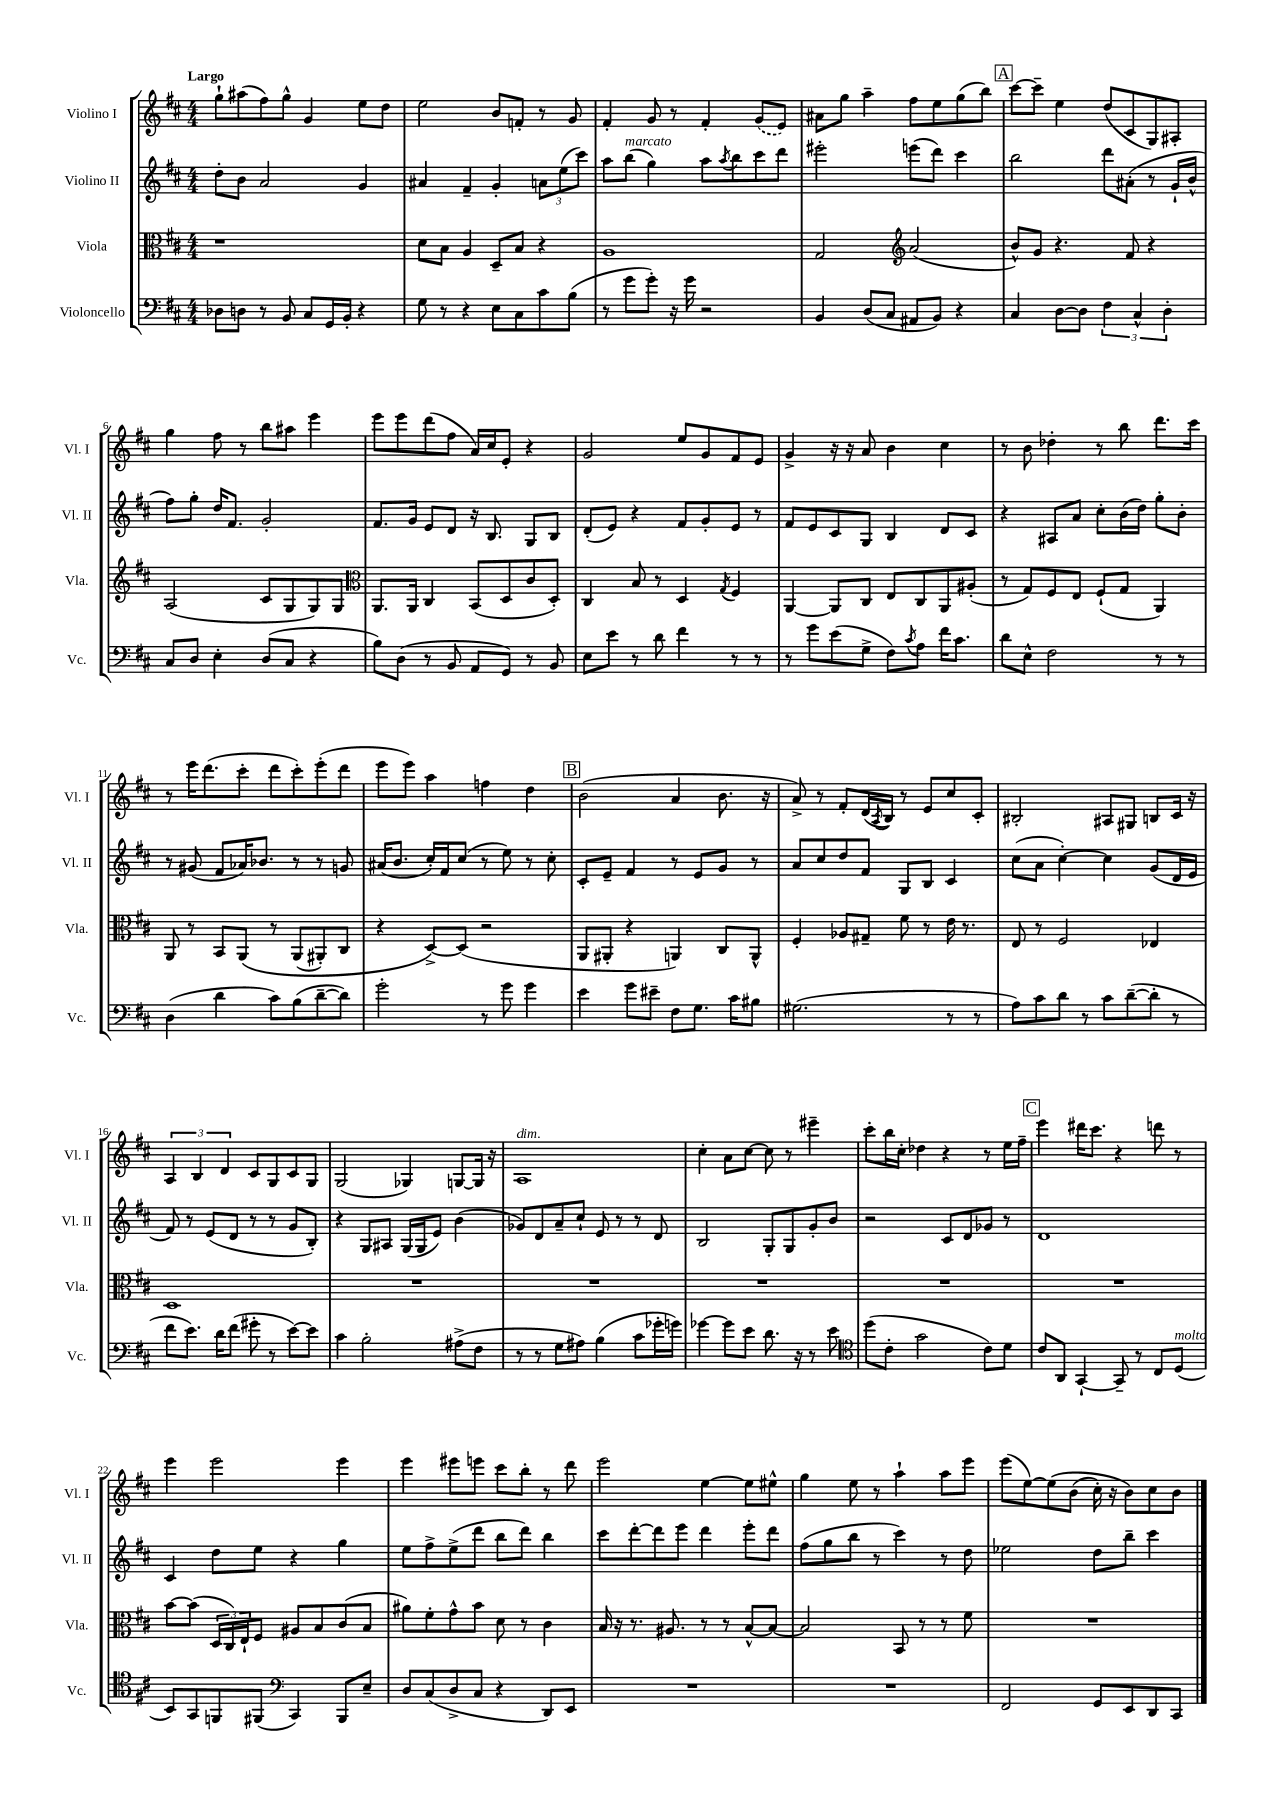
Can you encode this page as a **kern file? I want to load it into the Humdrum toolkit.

**kern	**kern	**kern	**kern
*staff4	*staff3	*staff2	*staff1
*clefF4	*clefC3	*clefG2	*clefG2
*k[f#c#]	*k[f#c#]	*k[f#c#]	*k[f#c#]
*M4/4	*M4/4	*M4/4	*M4/4
8D-	1r	8dd'	8gg`
8D	.	8b	(8aa#
8r	.	2a	8ff#)
8BB	.	.	8gg^^
8C#	.	.	4g
16GG	.	.	.
16BB'	.	.	.
4r	.	4g	8ee
.	.	.	8dd
=	=	=	=
8G	8d	4a#	2ee
8r	8B	.	.
4r	4A	4f#~	.
8E	8D~	4g'	8b
8C#	8B	.	8f'
8c#	4r	12a	8r
.	.	(12ee	.
(8B	.	.	8g
.	.	12ccc#)	.
=	=	=	=
8r	1A	8aa	4f#'
8g	.	(8bb	.
8g')	.	4gg)	8g
16r	.	.	8r
16g	.	.	.
2r	.	8aa	4f#'
.	.	8qaa	.
.	.	8bb	.
.	.	8ccc#	(8g
.	.	8ddd	8e)
=	=	=	=
4BB	2G	2eee#'	8a#
.	.	.	8gg
(8D	.	.	4aa~
8C#	.	.	.
*	*clefG2	*	*
8AA#	(2a	(8eee	8ff#
8BB)	.	8ddd)	8ee
4r	.	4ccc#	(8gg
.	.	.	8bb)
=	=	=	=
4C#	8b^^)	2bb	[8ccc#
.	8g	.	8ccc#~]
[8D	4.r	.	4ee
8D]	.	.	.
6F#	.	8ddd	(8dd
.	8f#	(8a#'	8c#
6C#^^	.	.	.
.	4r	8r	8G)
6D'	.	.	.
.	.	16g`	8A#'
.	.	16b^^	.
=	=	=	=
8C#	(2A	8ff#)	4gg
8D	.	8gg'	.
4E'	.	16dd	8ff#
.	.	8.f#	.
.	.	.	8r
(8D	8c#	2g'	8bb
8C#	8G	.	8aa#
4r	8G)	.	4eee
.	8G	.	.
=	=	=	=
*	*clefC3	*	*
8B)	8.AA	8.f#	8eee
(8D	.	.	8eee
.	16AA	16g	.
8r	4C#	8e	(8ddd
8BB	.	8d	8ff#
8AA	(8BB	16r	16a)
.	.	8.B	16cc#
8GG)	8D	.	8e'
8r	8c#	8G	4r
8BB	8D')	8B	.
=	=	=	=
8E	4C#	(8d'	2g
8e	.	8e)	.
8r	8B	4r	.
8d	8r	.	.
4f#	4D	8f#	8ee
.	.	8g'	8g
.	8qG	.	.
8r	4F#	8e	8f#
8r	.	8r	8e
=	=	=	=
8r	[4AA	8f#	4g^
8g	.	8e	.
(8e	8AA]	8c#	16r
.	.	.	16r
8G^	8C#	8G	8a
8F#)	8E	4B	4b
8qc#	.	.	.
8A	8C#	.	.
16f#	8AA	8d	4cc#
8.c#	.	.	.
.	(8A#'	8c#	.
=	=	=	=
8d	8r	4r	8r
8E^^	8G)	.	8b
2F#	8F#	8A#	4dd-'
.	8E	8a	.
.	(8F#`	8cc#'	8r
.	8G	(16b	8bb
.	.	16dd)	.
8r	4AA)	8gg'	8.ddd
8r	.	8b'	.
.	.	.	16ccc#
=	=	=	=
(4D	8AA	8r	8r
.	8r	(8g#	16eee
.	.	.	(8.ddd
4d	8BB	8f#	.
.	&(8AA	16a-)	8ccc#'
.	.	8.b-	.
8c#)	8r	.	8ddd
(8B	(8AA	8r	8ccc#')
[8d~	8AA#')	8r	(8eee'
8d])	8C#	8g	8ddd
=	=	=	=
2g'	4r	(16a#	8eee
.	.	8.b	.
.	.	.	8eee)
.	[8D^&)	16cc#')	4aa
.	.	16f#	.
.	(8D]	(8cc#	.
8r	2r	8r	4ff
8g	.	8ee)	.
4g	.	8r	4dd
.	.	8cc#'	.
=	=	=	=
4e	8AA	8c#'	(2b
.	8AA#'	8e~	.
8g	4r	4f#	.
8e#~	.	.	.
8F#	4AA)	8r	4a
8.G	.	8e	.
.	8C#	8g	8.b
16c#	.	.	.
8B#	8AA^^	8r	.
.	.	.	16r
=	=	=	=
(2.G#	4F#'	8a	8a^)
.	.	8cc#	8r
.	8A-	8dd	8f#'
.	8G#~	8f#	(16d
.	.	.	8qA
.	.	.	16B)
.	8f#	8G	8r
.	8r	8B	8e
8r	16e	4c#	8cc#
.	8.r	.	.
8r	.	.	8c#'
=	=	=	=
8A)	8E	(8cc#	2B#'
8c#	8r	8a	.
8d	2F#	[4cc#')	.
8r	.	.	.
8c#	.	4cc#]	8A#
([8d~	.	.	8G#
8d']	4E-	(8g	8B
8r	.	16d	16c#
.	.	16e	16r
=	=	=	=
8f#	1D	8f#)	6A
8.e)	.	8r	.
.	.	.	6B
.	.	(8e	.
16d	.	.	.
.	.	.	6d
(8f#	.	8d	.
8g#'	.	8r	8c#
8r	.	8r	8G
[8e)	.	8g	8c#
8e]	.	8B')	8G
=	=	=	=
4c#	1r	4r	(2G
2B'	.	8G	.
.	.	8A#	.
.	.	(16G	4G-)
.	.	16G	.
.	.	8e)	.
(8A#^	.	(4b	[8G
8F#	.	.	16G]
.	.	.	16r
=	=	=	=
8r	1r	8g-)	1A
8r	.	8d	.
8G	.	8a~	.
8A#)	.	8cc#`	.
(4B	.	8e	.
.	.	8r	.
8c#	.	8r	.
16g-'	.	8d	.
16g)	.	.	.
=	=	=	=
[4g-	1r	2B	4cc#'
8g-]	.	.	8a
8e	.	.	[8cc#
8.d	.	8G'	8cc#]
.	.	8G	8r
16r	.	.	.
8r	.	8g'	4eee#~
8e	.	8b	.
=	=	=	=
*clefC4	*	*	*
(8dd	1r	2r	8ccc#'
8c#'	.	.	16bb
.	.	.	16cc#'
2g	.	.	4dd-
.	.	8c#	4r
.	.	8d	.
8c#)	.	8g-	8r
8d	.	8r	16ee
.	.	.	16ff#~
=	=	=	=
8c#	1r	1d	4eee
8AA	.	.	.
[4GG`	.	.	16ddd#
.	.	.	8.ccc#
8GG~]	.	.	4r
8r	.	.	.
8C#	.	.	8ddd
(8D	.	.	8r
=	=	=	=
8BB)	[8b	4c#	4eee
8GG	(8b]	.	.
8FF	24D	8dd	2eee
.	24C#)	.	.
.	24E`	.	.
(8FF#	8F#	8ee	.
*clefF4	*	*	*
4CC#)	8A#	4r	.
.	8B	.	.
8BBB	(8c#	4gg	4eee
8E~	8B	.	.
=	=	=	=
8D	8a#)	8ee	4eee
(8C#	8f#'	8ff#^	.
8D^	8g^^	(8ee^	8eee#
8C#	8b	8ddd	8eee
4r	8d	8bb	8ccc#
.	8r	8ddd)	8bb'
8DD)	4c#	4bb	8r
8EE	.	.	8ddd
=	=	=	=
1r	16B	8ccc#	2eee
.	16r	.	.
.	8.r	[8ddd'	.
.	.	8ddd]	.
.	8.A#	.	.
.	.	8eee	.
.	8r	4ddd	[4ee
.	8r	.	.
.	[8B^^	8eee'	8ee]
.	8B_	8ddd	8ee#^^
=	=	=	=
1r	2B]	(8ff#	4gg
.	.	8gg	.
.	.	8bb	8ee
.	.	8r	8r
.	8BB	4ccc#)	4aa`
.	8r	.	.
.	8r	8r	8aa
.	8f#	8dd	8eee
=	=	=	=
2FF#	1r	2ee-	(8eee
.	.	.	[8ee)
.	.	.	&(8ee]
.	.	.	(8b
8GG	.	8dd	16cc#')
.	.	.	16r
8EE	.	8bb~	8b&)
8DD	.	4ccc#	8cc#
8CC#	.	.	8b
==	==	==	==
*-	*-	*-	*-
